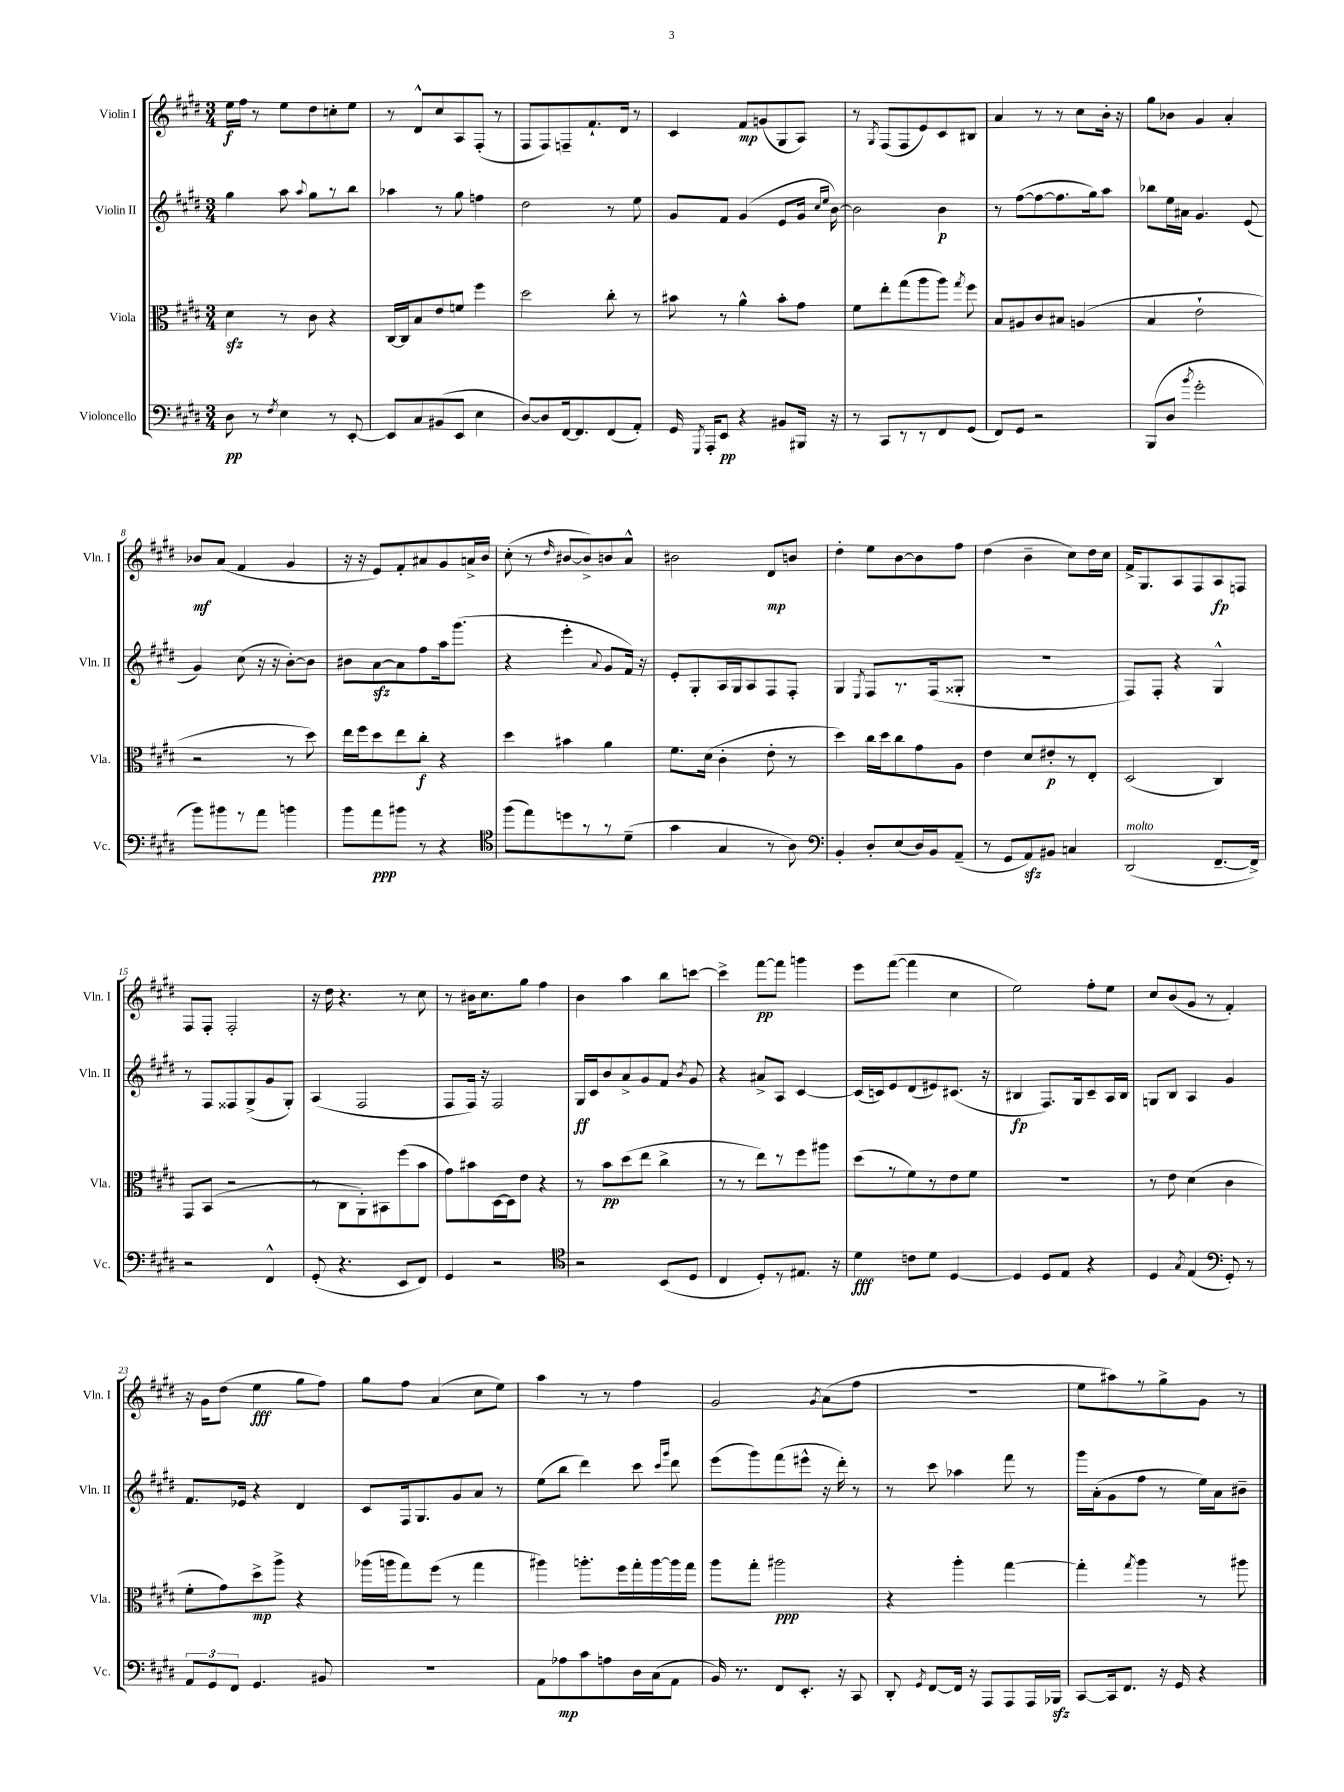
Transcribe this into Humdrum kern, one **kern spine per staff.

**kern	**kern	**kern	**kern
*staff4	*staff3	*staff2	*staff1
*clefF4	*clefC3	*clefG2	*clefG2
*k[f#c#g#d#]	*k[f#c#g#d#]	*k[f#c#g#d#]	*k[f#c#g#d#]
*M3/4	*M3/4	*M3/4	*M3/4
8D#	4d#	4gg#	16ee
.	.	.	16ff#
8r	.	.	8r
8qF#	.	.	.
4E	8r	8aa	8ee
.	.	8qqaa	.
.	8c#	8gg#	8dd#
8r	4r	8r	8cc'
[8EE'	.	8bb	8ee
=	=	=	=
8EE]	[16C#	4aa-	8r
.	16C#]	.	.
8C#	8B	.	8d#^^
(8BB#	8e	8r	8cc#
8EE	8f	8gg#	8A
4E	4ff#	4ff	(8F#'
.	.	.	8r
=	=	=	=
[8D#)	2dd#	2dd#	8F#
8D#]	.	.	8F#)
[16FF#	.	.	8F~
8.FF#]	.	.	.
.	.	.	8.f#`
(8FF#	8cc#'	8r	.
.	.	.	16d#
8AA')	8r	8ee	8r
=	=	=	=
16GG#	8b#	8g#	4c#
8qGGG#	.	.	.
16AAA'	.	.	.
8EE	8r	8f#	.
4r	4a^^	(4g#	8f#
.	.	.	(8g
8BB#	8b#'	8e	8G#
16BBB#	8g#	16g#	8A)
.	.	16qqcc#	.
.	.	16qqee	.
16r	.	[16b)	.
=	=	=	=
8r	8f#	2b]	8r
.	.	.	8qG#
8CC#	8ee'	.	(8F#
8r	(8gg#	.	8F#
8r	8aa	.	8e)
8FF#	8aa)	4b	8c#
.	8qgg#	.	.
(8GG#	8ff#	.	8B#
=	=	=	=
8FF#)	8B	8r	4a
8GG#	8A#	([8ff#	.
2r	8c#	8ff#_	8r
.	8B#	8.ff#]	8r
.	(4A	.	8cc#
.	.	16gg#)	.
.	.	8aa	16b'
.	.	.	16r
=	=	=	=
(8BBB	4B	8bb-	8gg#
8D#	.	16ee	8b-
.	.	16a#	.
8qb	.	.	.
2g#'	2e`	4.g#	4g#
.	.	.	4a'
.	.	(8e	.
=	=	=	=
8b)	2r	4g#)	8b-
8b#	.	.	(8a
8r	.	(8cc#	4f#
8a	.	16r	.
.	.	16r	.
4b	8r	[8b')	4g#
.	8dd#)	8b]	.
=	=	=	=
8b	16ee	8b#	16r
.	16ff#	.	16r
8a	8dd#	[8a	8e)
8b#	8ee	8a]	8f#'
8r	8cc#'	8ff#	8a#
4r	4r	16aa	8g#
.	.	(8.ggg#	.
.	.	.	16a^
.	.	.	16b
=	=	=	=
*clefC4	*	*	*
(8ff#	4dd#	4r	(8cc#'
8ee)	.	.	8r
.	.	.	16qqdd#
8dd	4b#	4eee'	[8b#
8r	.	.	8b#^])
.	.	8qqa	.
8r	4a	8g#	8b
(8d#~	.	16f#)	8a^^
.	.	16r	.
=	=	=	=
4g#	8.f#	8e'	2b#
.	.	8G#'	.
.	(16d#	.	.
4G#	4c#'	16A	.
.	.	16G#	.
.	.	8A	.
8r	8e'	8F#	8d#
8A)	8r	8F#'	8b
=	=	=	=
*clefF4	*	*	*
4BB'	4dd#)	4G#	4dd#'
.	.	8qE	.
8D#'	16cc#	8F#	8ee
.	16dd#	.	.
(8E	8cc#	8.r	[8b
16D#)	8g#	.	8b]
16BB	.	(16F#	.
(8AA~	8A	8G##'	8ff#
=	=	=	=
8r	4e	2.r	(4dd#
8GG#	.	.	.
8AA)	8d#	.	4b~
8BB#	8e#'	.	.
4C	8r	.	8cc#)
.	8E'	.	16dd#
.	.	.	16cc#
=	=	=	=
(2DD#	(2D#	8F#)	16f#^
.	.	.	8.G#
.	.	8F#'	.
.	.	4r	8A
.	.	.	8F#
[8.FF#~	4C#)	4G#^^	8A
.	.	.	8F
16FF#^])	.	.	.
=	=	=	=
2r	8GG#	8r	8F#
.	(8BB	8F#	8F#'
.	2r	8F##	2F#'
.	.	(8G#^	.
4FF#^^	.	8g#	.
.	.	8G#')	.
=	=	=	=
(8GG#'	8r	(4A	16r
.	.	.	16dd#
4.r	8C#	.	4.r
.	8AA')	2F#	.
.	8BB#	.	.
8EE	(8ff#	.	8r
8FF#)	8b	.	8cc#
=	=	=	=
4GG#	8g#)	8F#	8r
.	8b#	16F#)	16b#
.	.	16r	8.cc#
2r	[16D#	2F#	.
.	16D#]	.	.
.	8e	.	8gg#
.	4r	.	4ff#
=	=	=	=
*clefC4	*	*	*
2r	8r	16G#	4b
.	.	16c#	.
.	8b	8b	.
.	(8dd#	8a^	4aa
.	8ee	8g#	.
(8BB	4cc#^	8f#	8bb
.	.	8qb	.
8D#	.	8g#	[8ccc
=	=	=	=
4C#	8r	4r	4ccc^]
.	8r	.	.
8D#')	8ee)	8a#^	[8fff#
8r	8r	8A	8fff#]
8.E#	8ff#	[4c#	4ggg
.	8aa#	.	.
16r	.	.	.
=	=	=	=
4d#	(8dd#	(16c#]	8eee
.	.	16c)	.
.	8r	8e	([8fff#
8c	8f#)	(8d#	4fff#]
8d#	8r	8e#)	.
[4D#	8e	(8.c#	4cc#
.	8f#	.	.
.	.	16r	.
=	=	=	=
4D#]	2.r	4B#	2ee)
8D#	.	8.F#)	.
8E	.	.	.
.	.	16G#	.
4r	.	8c#~	8ff#'
.	.	16A	8ee
.	.	16B#	.
=	=	=	=
4D#	8r	8G	8cc#
.	8e	8B	(8b
8qG#	.	.	.
(4E	(4d#	4A	8g#
.	.	.	8r
*clefF4	*	*	*
8GG#')	4c#	4g#	4f#')
8r	.	.	.
=	=	=	=
12AA	8f#'	8.f#	16r
.	.	.	16g#
12GG#	.	.	.
.	8g#)	.	(8dd#
12FF#	.	.	.
.	.	16e-	.
4.GG#	8dd#^	4r	4ee
.	8aa^	.	.
.	4r	4d#	8gg#
8BB#	.	.	8ff#)
=	=	=	=
2.r	(16aa-	8c#	8gg#
.	16aa	.	.
.	8gg#)	16F#	8ff#
.	.	8.G#	.
.	(8ff#	.	(4a
.	8r	8g#	.
.	4gg#	8a	8cc#
.	.	8r	8ee)
=	=	=	=
8AA	4aa#)	(8ee	4aa
8A-	.	8bb	.
8c#	8.aa'	4ddd#)	8r
8A	.	.	8r
.	16ff#	.	.
16D#	16gg#'	8ccc#	4ff#
(16C#	[16aa	.	.
.	.	16qqccc#	.
.	.	16qqggg#	.
8AA	16aa]	8ddd#	.
.	16gg#	.	.
=	=	=	=
16BB)	8aa	(8eee	2g#
8.r	.	.	.
.	8gg#'	8ggg#)	.
8FF#	2aa#	(8fff#	.
8.EE'	.	8eee#^^	.
.	.	.	8qg#
.	.	16r	(8a
16r	.	16ddd#')	.
8CC#	.	8r	8ff#
=	=	=	=
8DD#'	4r	8r	2.r
8qGG#	.	.	.
[8FF#	.	8ccc#	.
16FF#]	4aa'	4aa-	.
16r	.	.	.
8AAA	.	.	.
8AAA	[4gg#	8fff#	.
16AAA	.	8r	.
16BBB-	.	.	.
=	=	=	=
[8CC#	4gg#']	16ggg#	8ee
.	.	(16a'	.
16CC#]	.	8g#	8aa#)
8.FF#	.	.	.
.	8qgg#	.	.
.	4aa	8ff#	8r
16r	.	8r	8gg#^
16GG#	.	.	.
4r	8r	16ee)	8g#
.	.	16a	.
.	8aa#	8b#~	8r
==	==	==	==
*-	*-	*-	*-
